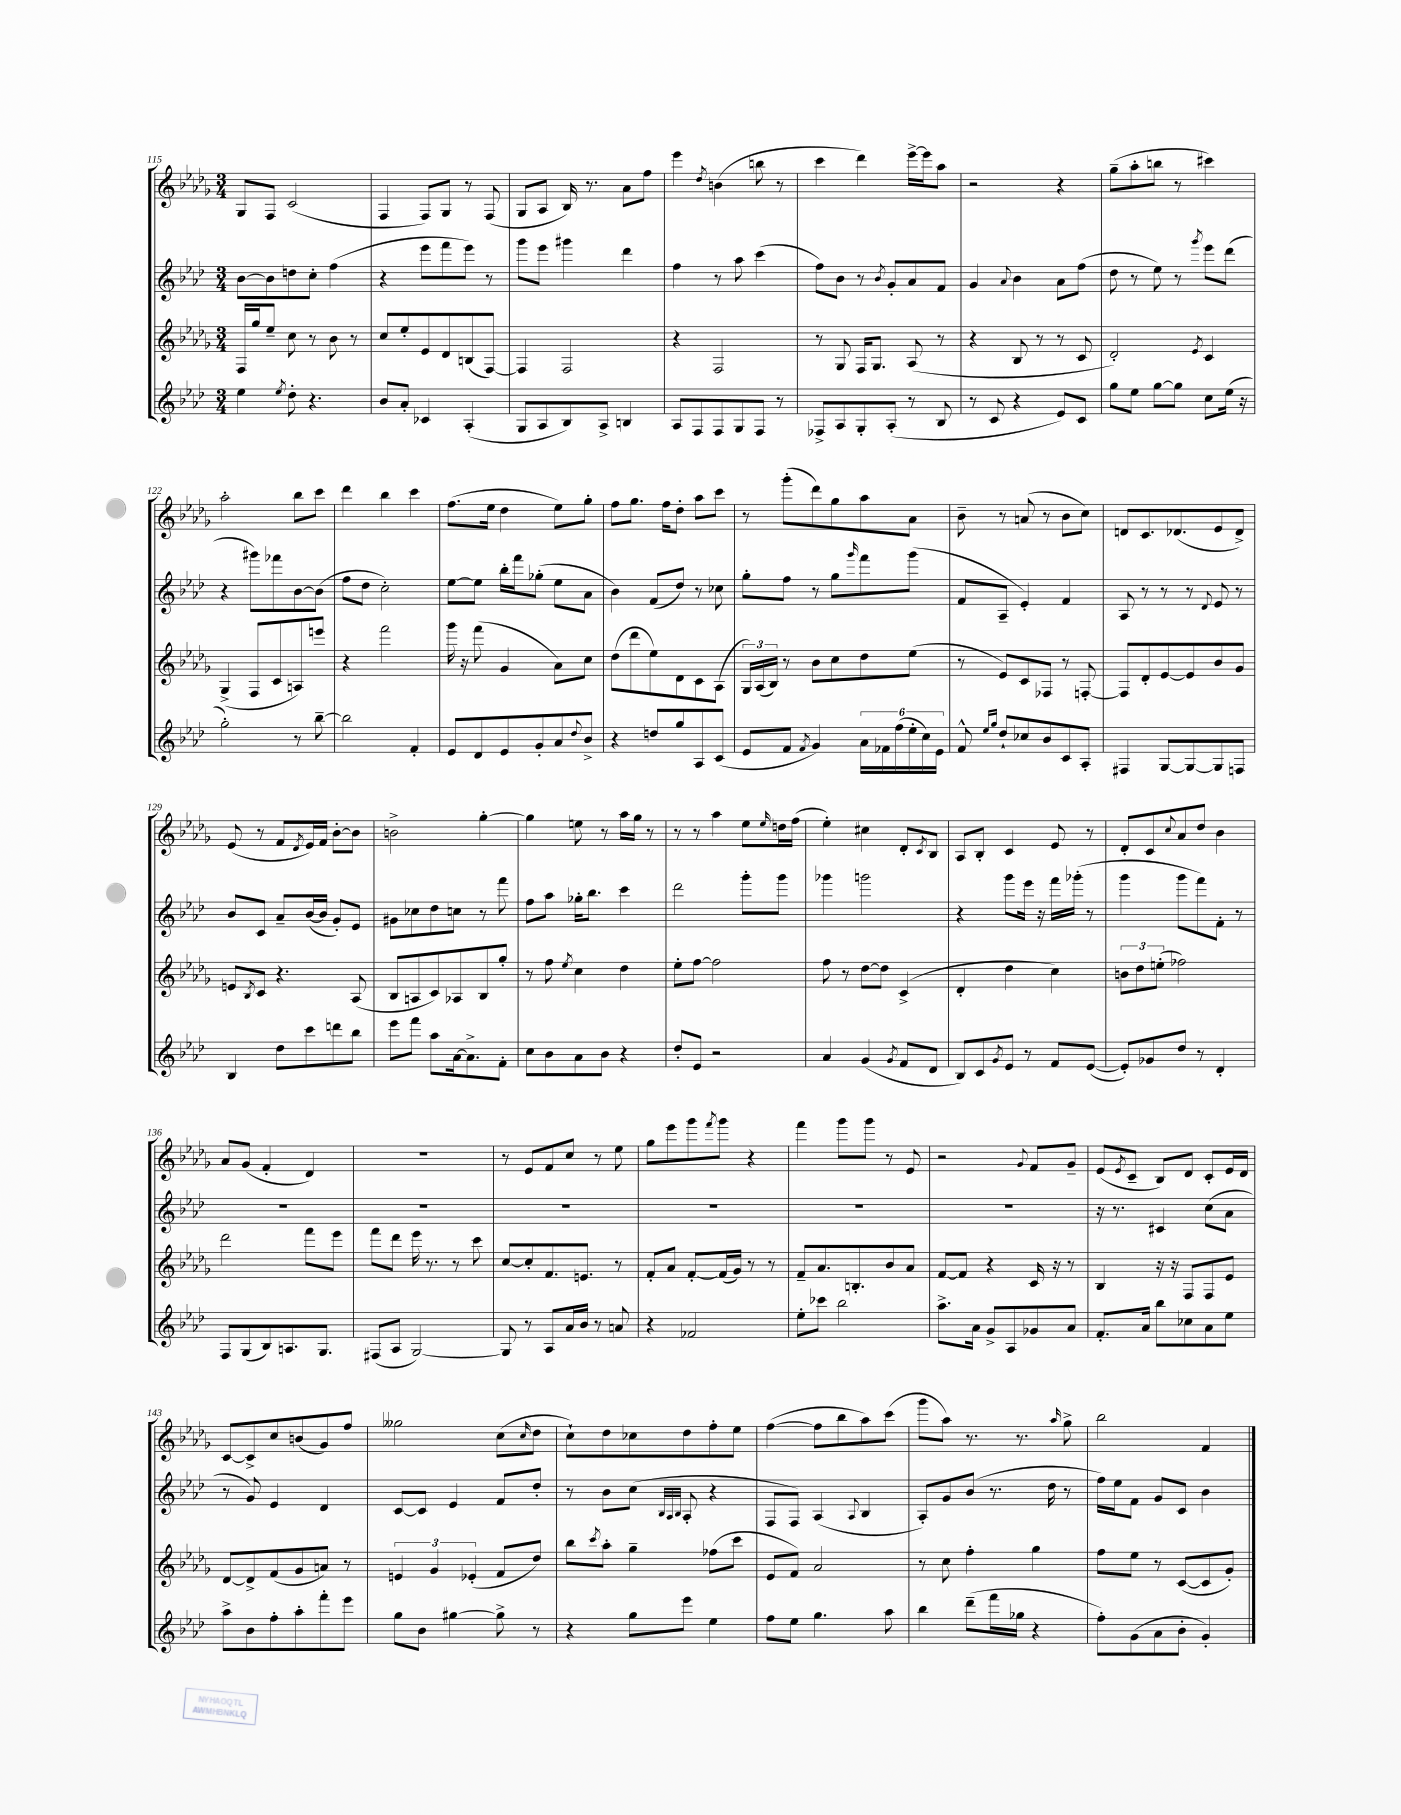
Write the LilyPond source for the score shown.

<<
\new StaffGroup <<
\new Staff = "s0" {
    \clef treble \key des \major \numericTimeSignature \time 3/4
    ges8 f8 c'2( |
    f4 f8) ges8 r8 f8( |
    ges8 aes8 bes16) r8. aes'8 f''8 |
    ees'''4 \acciaccatura { des''8 } b'4( b''8 r8 |
    c'''4 des'''4) ees'''16~-> ees'''16 aes''8 |
    r2 r4 |
    ges''8--( aes''8-. b''8 r8 cis'''4) |
    aes''2-. bes''8 c'''8 |
    des'''4 bes''4 c'''4 |
    f''8.( ees''16 des''4 ees''8) ges''8-. |
    f''8 ges''8. f''16 des''8-. aes''8 c'''8 |
    r8 ges'''8-.( des'''8) ges''8 aes''8 aes'8 |
    bes'8-- r8 a'8( r8 bes'8 c''8) |
    d'8 c'8. des'8.( ees'8 des'8->) |
    ees'8( r8 f'8 \acciaccatura { des'8 } ees'16) f'16 bes'8~-. bes'8 |
    b'2-> ges''4~-. |
    ges''4 e''8 r8 aes''16 ges''16 r8 |
    r8 r8 aes''4 ees''8 \grace { ees''16 } d''16 f''16( |
    ees''4-.) cis''4 des'8-. \acciaccatura { c'8 } bes8 |
    aes8 bes8-. c'4 ees'8 r8 |
    des'8-. c'8 \appoggiatura { c''8 } aes'8 des''8 bes'4 |
    aes'8 ges'8( f'4-. des'4) |
    R2. |
    r8 ees'8 f'8 c''8 r8 ees''8 |
    ges''8 ees'''8 ges'''8 \acciaccatura { f'''8 } ges'''8 r4 |
    f'''4 ges'''8 ges'''8 r8 ees'8 |
    r2 \appoggiatura { ges'8 } f'8 ges'8-- |
    ees'8( \acciaccatura { ees'8 } c'8-- bes8) des'8 c'8-. ees'16 des'16 |
    c'8~ c'8-> c''8 b'8( ges'8) f''8 |
    geses''2 c''8( \grace { c''16 } des''8 |
    c''8-!) des''8 ces''8 des''8 f''8-. ees''8 |
    f''4~( f''8 bes''8 aes''8) c'''8( |
    ges'''8 aes''8) r8. r8. \grace { aes''16 } ges''8-> |
    bes''2 f'4 \bar "|." |
}
\new Staff = "s1" {
    \clef treble \key aes \major \numericTimeSignature \time 3/4
    bes'8~ bes'8 d''8 c''8-. f''4( |
    r4 ees'''8 f'''8 ees'''8) r8 |
    g'''8 ees'''8 gis'''4 des'''4 |
    f''4 r8 aes''8 c'''4( |
    f''8) bes'8 r8 \acciaccatura { bes'8 } g'8-. aes'8 f'8 |
    g'4 \appoggiatura { aes'8 } bes'4 aes'8 f''8( |
    des''8 r8 ees''8) r8 \acciaccatura { g'''8 } ees'''8 des'''8( |
    r4 gis'''8) fes'''8 bes'8~ bes'8( |
    f''8 des''8 c''2-.) |
    ees''8~ ees''8 bes''16-. f'''16 ges''8-.( ees''8 aes'8 |
    bes'4) f'8( des''8) r8 ces''8 |
    g''8-. f''8 r8 g''8 \grace { g'''16 } f'''8 g'''8( |
    f'8 aes8-- ees'4-.) f'4 |
    aes8 r8 r8 r8 \appoggiatura { des'8 } ees'8 r8 |
    bes'8 c'8 aes'8-- bes'16~( bes'16 g'8-.) ees'8 |
    gis'8 ces''8 des''8 c''8 r8 f'''8 |
    f''8 aes''8 ges''16-. bes''8. c'''4 |
    des'''2 g'''8-. g'''8 |
    ges'''4 g'''2 |
    r4 g'''8 ees'''16 r16 f'''16 ges'''16-.( r8 |
    g'''4 g'''8 f'''8) f'8-. r8 |
    R2. |
    R2. |
    R2. |
    R2. |
    R2. |
    R2. |
    r16 r8. cis'4 c''8( aes'8 |
    r8 g'8) ees'4 des'4 |
    c'8~ c'8 ees'4 f'8 des''8-. |
    r8 bes'8 c''8( \grace { bes32 aes32 bes32 } aes8-. r4 |
    f8 f8) aes4( \appoggiatura { aes8 } bes4 |
    aes8-.) g'8 bes'8( r8. des''16 r8 |
    f''16) ees''16 f'8 g'8 c'8 bes'4 \bar "|." |
}
\new Staff = "s2" {
    \clef treble \key des \major \numericTimeSignature \time 3/4
    f16 ges''16 ees''8-- c''8 r8 bes'8 r8 |
    c''8 ees''8-. ees'8 des'8 b8( f8~) |
    f4 f2 |
    r4 f2 |
    r8 ges8 f16 ges8. aes8( r8 |
    r4 bes8 r8 r8 c'8 |
    des'2-.) \acciaccatura { ees'8 } c'4 |
    ges4->( f8 c'8 a8) e'''8 |
    r4 f'''2 |
    ges'''16 r16 f'''8( ges'4 aes'8) c''8 |
    des''8( des'''8 ees''8) des'8 c'8 aes8( |
    \tuplet 3/2 { ges16) aes16( bes16) } r8 bes'8 c''8 des''8 ees''8( |
    r8 ees'8) c'8 fes8 r8 f8~-. |
    f8 des'8-. ees'8~ ees'8 bes'8 ges'8 |
    e'8 \acciaccatura { bes8 } c'8 r4. aes8( |
    bes8 a8 c'8) aes8 bes8 ges''8-. |
    r8 f''8 \acciaccatura { ees''8 } c''4 des''4 |
    ees''8-. f''8~ f''2 |
    f''8 r8 des''8~ des''8 c'4->( |
    des'4-. des''4 c''4) |
    \tuplet 3/2 { b'8 des''8 e''8-.( } fes''2) |
    des'''2 f'''8 ees'''8 |
    f'''8 des'''8 ees'''16 r8. r8 c'''8 |
    c''8~ c''8-. f'8. e'8. r8 |
    f'8-. aes'8 f'8~-. f'16( ges'16) r8 r8 |
    f'8-- aes'8. b8.-. bes'8 aes'8 |
    f'8~ f'8 r4 c'16 r16 r8 |
    bes4 r16 r16 f8 f8 ees'8 |
    des'8~ des'8-> f'8( ges'8 a'8) r8 |
    \tuplet 3/2 { e'4 ges'4 ees'4-.( } f'8 des''8) |
    bes''8 \acciaccatura { c'''8 } aes''8-. ges''4-- fes''8( c'''8 |
    ees'8 f'8) aes'2 |
    r8 c''8 f''4-. ges''4 |
    f''8 ees''8 r8 c'8~( c'8 ges'8-.) \bar "|." |
}
\new Staff = "s3" {
    \clef treble \key aes \major \numericTimeSignature \time 3/4
    ees''4 \acciaccatura { ees''8 } des''8-. r4. |
    bes'8 aes'8-. ces'4 aes4-.( |
    g8 aes8 bes8) aes8-> b4 |
    aes8 f8 f8 g8 f8 r8 |
    fes8-> aes8 g8-. aes8-.( r8 bes8 |
    r8 c'8 r4 ees'8) c'8 |
    g''8 ees''8 g''8~ g''8 c''8 ees''16( r16 |
    g''2-.) r8 bes''8~-- |
    bes''2 f'4-. |
    ees'8 des'8 ees'8 g'8-. aes'8 \appoggiatura { des''8 } bes'8-> |
    r4 d''8 g''8 aes8 c'8( |
    ees'8 f'8 \acciaccatura { f'8 } g'4) \tuplet 6/4 { aes'16 fes'16 f''16( ees''16-. c''16) ees'16 } |
    f'8-^ \grace { ees''16 g''16 } des''8-! ces''8 bes'8 c'8 aes8-. |
    fis4 g8~ g8~ g8 f8 |
    bes4 des''8 c'''8 d'''8 bes''8 |
    ees'''8 f'''8 aes''8 aes'16~ aes'8.-> f'8-. |
    c''8 bes'8 aes'8 bes'8 r4 |
    des''8-. ees'8 r2 |
    aes'4 g'4( \acciaccatura { g'8 } f'8 des'8 |
    bes8) c'8 \acciaccatura { g'8 } ees'8 r8 f'8 ees'8~( |
    ees'8-.) ges'8 des''8 r8 des'4-. |
    f8 g8( bes8) a8. g8. |
    fis8( aes8 g2~) |
    g8 r8 aes8 aes'16 bes'16 r8 a'8 |
    r4 fes'2 |
    ees''8-. ces'''8 bes''2 |
    aes''8.-> aes'16 g'8-> aes8 ges'8 aes'8 |
    f'8.-. aes'16 bes''8 ces''8 aes'8 ees''8 |
    aes''8-> bes'8 f''8-. aes''8-. f'''8-. ees'''8 |
    g''8 bes'8 gis''4~ gis''8-> r8 |
    r4 g''8 ees'''8 ees''4 |
    f''8 ees''8 g''4. aes''8 |
    bes''4 des'''8--( f'''16 ges''16 r4 |
    f''8-.) g'8( aes'8 bes'8-. g'4-.) \bar "|." |
}
>>
>>
\layout { \context { \Score currentBarNumber = #115 } }
